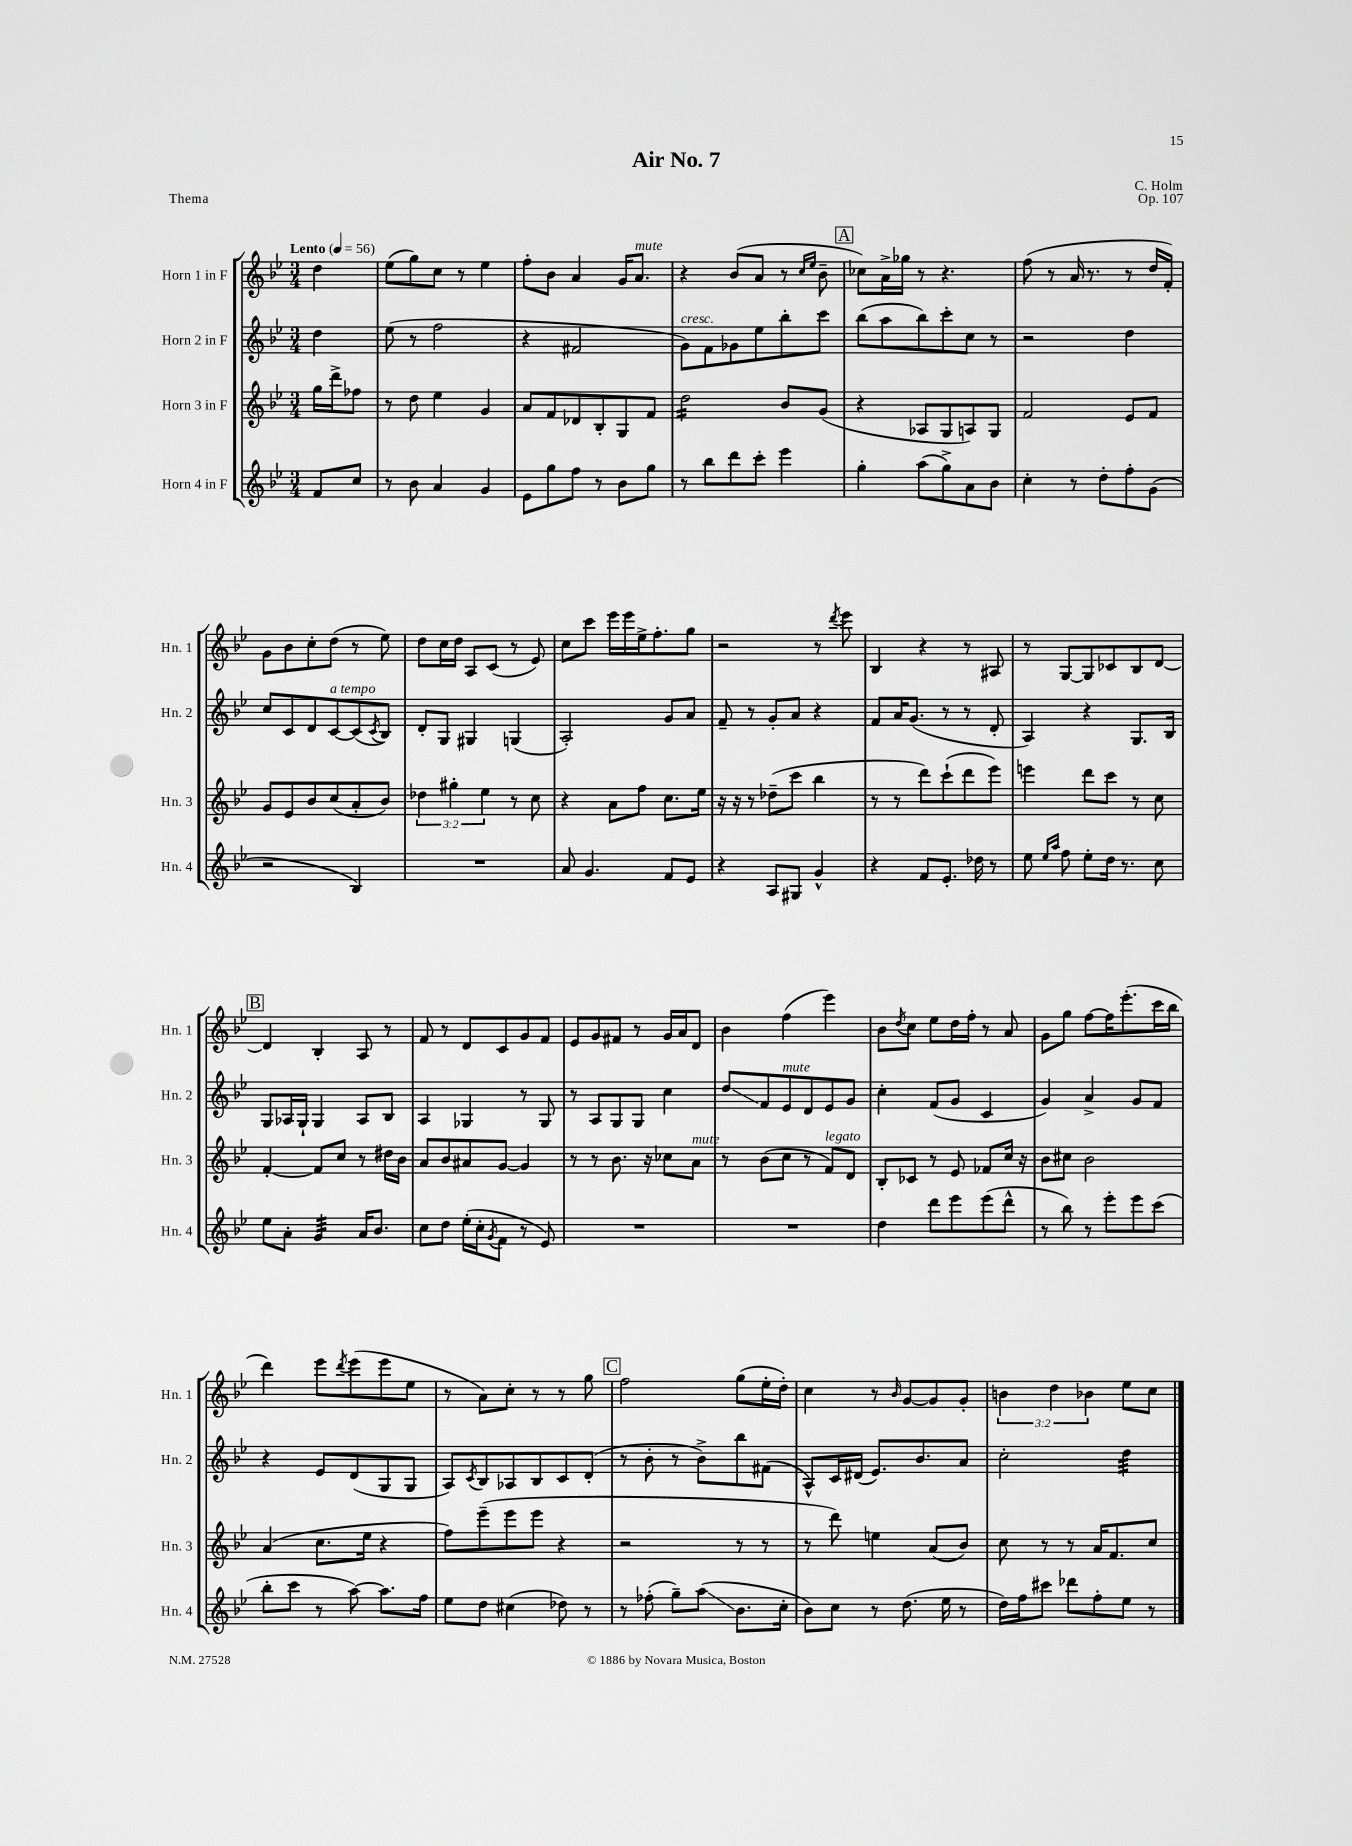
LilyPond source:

\header { title = "Air No. 7" composer = "C. Holm" opus = "Op. 107" piece = "Thema" }
<<
\new StaffGroup <<
\new Staff = "s0" \with { instrumentName = "Horn 1 in F" shortInstrumentName = "Hn. 1" } {
    \clef treble \key bes \major \numericTimeSignature \time 3/4 \override Staff.TupletNumber.text = #tuplet-number::calc-fraction-text \partial 4 \tempo "Lento" 4 = 56
    d''4 |
    ees''8( g''8) c''8 r8 ees''4 |
    f''8-. bes'8 a'4 g'16 a'8.^\markup { \italic "mute" } |
    r4 bes'8( a'8 r8 \grace { c''16 ees''16 } bes'8-- |
    \mark \markup { \box "A" } ces''8) a'16-> ges''16 r8 r4. |
    f''8( r8 a'16 r8. r8 d''16 f'16-.) |
    g'8 bes'8 c''8-. d''8( r8 ees''8) |
    d''8 c''16 d''16 a8 c'8( r8 ees'8) |
    c''8 c'''8 ees'''16 ees'''16 ees''16-> f''8.-. g''8 |
    r2 r8 \acciaccatura { d'''8 } ees'''8 |
    bes4 r4 r8 ais8 |
    r8 g8~ g8 ces'8 bes8 d'8~ |
    \mark \markup { \box "B" } d'4 bes4-. a8 r8 |
    f'8 r8 d'8 c'8 g'8 f'8 |
    ees'8 g'8 fis'8 r8 g'16 a'16 d'8 |
    bes'4 f''4( ees'''4) |
    bes'8 \acciaccatura { d''8 } c''8 ees''8 d''16 f''16-. r8 a'8 |
    g'8 g''8 f''8~ f''16 ees'''8.-.( c'''16 bes''16 |
    d'''4) ees'''8 \acciaccatura { d'''8 } ees'''8( ees'''8 ees''8 |
    r8 a'8) c''8-. r8 r8 g''8 |
    \mark \markup { \box "C" } f''2 g''8( ees''16-. d''16-.) |
    c''4 r8 \grace { bes'16 } g'8~ g'8 g'8-. |
    \tuplet 3/2 { b'4 d''4 bes'4 } ees''8 c''8 \bar "|." |
}
\new Staff = "s1" \with { instrumentName = "Horn 2 in F" shortInstrumentName = "Hn. 2" } {
    \clef treble \key bes \major \numericTimeSignature \time 3/4 \partial 4
    d''4 |
    ees''8( r8 f''2 |
    r4 fis'2 |
    g'8^\markup { \italic "cresc." }) f'8 ges'8 ees''8 bes''8-. c'''8 |
    \mark \markup { \box "A" } bes''8( a''8 bes''8) c'''8-. c''8 r8 |
    r2 d''4 |
    c''8 c'8 d'8 c'8~^\markup { \italic "a tempo" } c'8( \acciaccatura { c'8 } bes8) |
    d'8-. g8 gis4 g4( |
    a2-.) g'8 a'8 |
    f'8-- r8 g'8-. a'8 r4 |
    f'8 a'16 g'8.( r8 r8 d'8-. |
    a4) r4 g8. bes16 |
    \mark \markup { \box "B" } g8 aes16 g16-! g4 aes8 bes8 |
    a4 ges4 r8 ges8 |
    r8 a8 g8 g8 c''4 |
    d''8\glissando f'8 ees'8^\markup { \italic "mute" } d'8 ees'8 g'8 |
    c''4-. f'8( g'8 c'4 |
    g'4) a'4-> g'8 f'8 |
    r4 ees'8 d'8( g8 g8 |
    a8) \acciaccatura { c'8 } bes8 aes8 bes8 c'8 d'8-.( |
    \mark \markup { \box "C" } r8 bes'8-. r8 bes'8->) bes''8 fis'8( |
    a8-^) c'16 dis'16( ees'8.) bes'8. a'8 |
    c''2-. d''4:32 \bar "|." |
}
\new Staff = "s2" \with { instrumentName = "Horn 3 in F" shortInstrumentName = "Hn. 3" } {
    \clef treble \key bes \major \numericTimeSignature \time 3/4 \override Staff.TupletNumber.text = #tuplet-number::calc-fraction-text \partial 4
    g''16 d'''16-> fes''8 |
    r8 d''8 ees''4 g'4 |
    a'8 f'8 des'8 bes8-. g8 f'8 |
    d''2:16 bes'8 g'8( |
    \mark \markup { \box "A" } r4 aes8 g8 a8) g8 |
    f'2 ees'8 f'8 |
    g'8 ees'8 bes'8 c''8( a'8-. bes'8) |
    \tuplet 3/2 { des''4 gis''4-. ees''4 } r8 c''8 |
    r4 a'8 f''8 c''8. ees''16 |
    r16 r16 r8 des''8--( c'''8 bes''4 |
    r8 r8 d'''8) c'''8-!( d'''8 ees'''8) |
    e'''4 d'''8 c'''8 r8 c''8 |
    \mark \markup { \box "B" } f'4~-. f'8 c''8 r8 dis''16 bes'16 |
    a'8 bes'8 ais'8 g'8~ g'4 |
    r8 r8 bes'8. r16 ces''8 a'8^\markup { \italic "mute" } |
    r8 bes'8( c''8 r8 f'8^\markup { \italic "legato" }) d'8 |
    bes8-. ces'8 r8 ees'8 fes'8 c''16 r16 |
    bes'8 cis''8 bes'2 |
    a'4( c''8. ees''16 r4 |
    f''8) ees'''8--( ees'''8 ees'''8 r4 |
    \mark \markup { \box "C" } r2 r8 r8 |
    r8 d'''8) e''4 a'8( bes'8) |
    c''8 r8 r8 a'16 f'8. c''8 \bar "|." |
}
\new Staff = "s3" \with { instrumentName = "Horn 4 in F" shortInstrumentName = "Hn. 4" } {
    \clef treble \key bes \major \numericTimeSignature \time 3/4 \partial 4
    f'8 c''8 |
    r8 bes'8 a'4 g'4 |
    ees'8 g''8 f''8 r8 bes'8 g''8 |
    r8 bes''8 d'''8 c'''8-. ees'''4 |
    \mark \markup { \box "A" } g''4-. a''8( g''8->) a'8 bes'8 |
    c''4-. r8 d''8-. f''8-. g'8( |
    r2 bes4) |
    R2. |
    a'8 g'4. f'8 ees'8 |
    r4 a8 gis8 g'4-^ |
    r4 f'8 ees'8.-. des''16 r8 |
    ees''8 \grace { ees''16 a''16 } f''8 ees''8-. d''16 r8. c''8 |
    \mark \markup { \box "B" } ees''8 a'8-. g'4:32 a'16 bes'8. |
    c''8 d''8 ees''16-.( c''16-. \acciaccatura { g'8 } f'8 r8 ees'8) |
    R2. |
    R2. |
    d''4 d'''8 ees'''8 ees'''8( d'''8-^ |
    r8 bes''8) r8 ees'''8-. ees'''8 c'''8( |
    bes''8-. c'''8 r8 a''8~) a''8. f''16 |
    ees''8 d''8 cis''4( des''8) r8 |
    \mark \markup { \box "C" } r8 fes''8-.( g''8--) a''8\glissando( bes'8. c''16-. |
    bes'8) c''8 r8 d''8.( ees''16 r8 |
    d''16) f''16 cis'''8 des'''8 f''8-. ees''8 r8 \bar "|." |
}
>>
>>
\layout { \context { \Score \remove "Bar_number_engraver" } }
